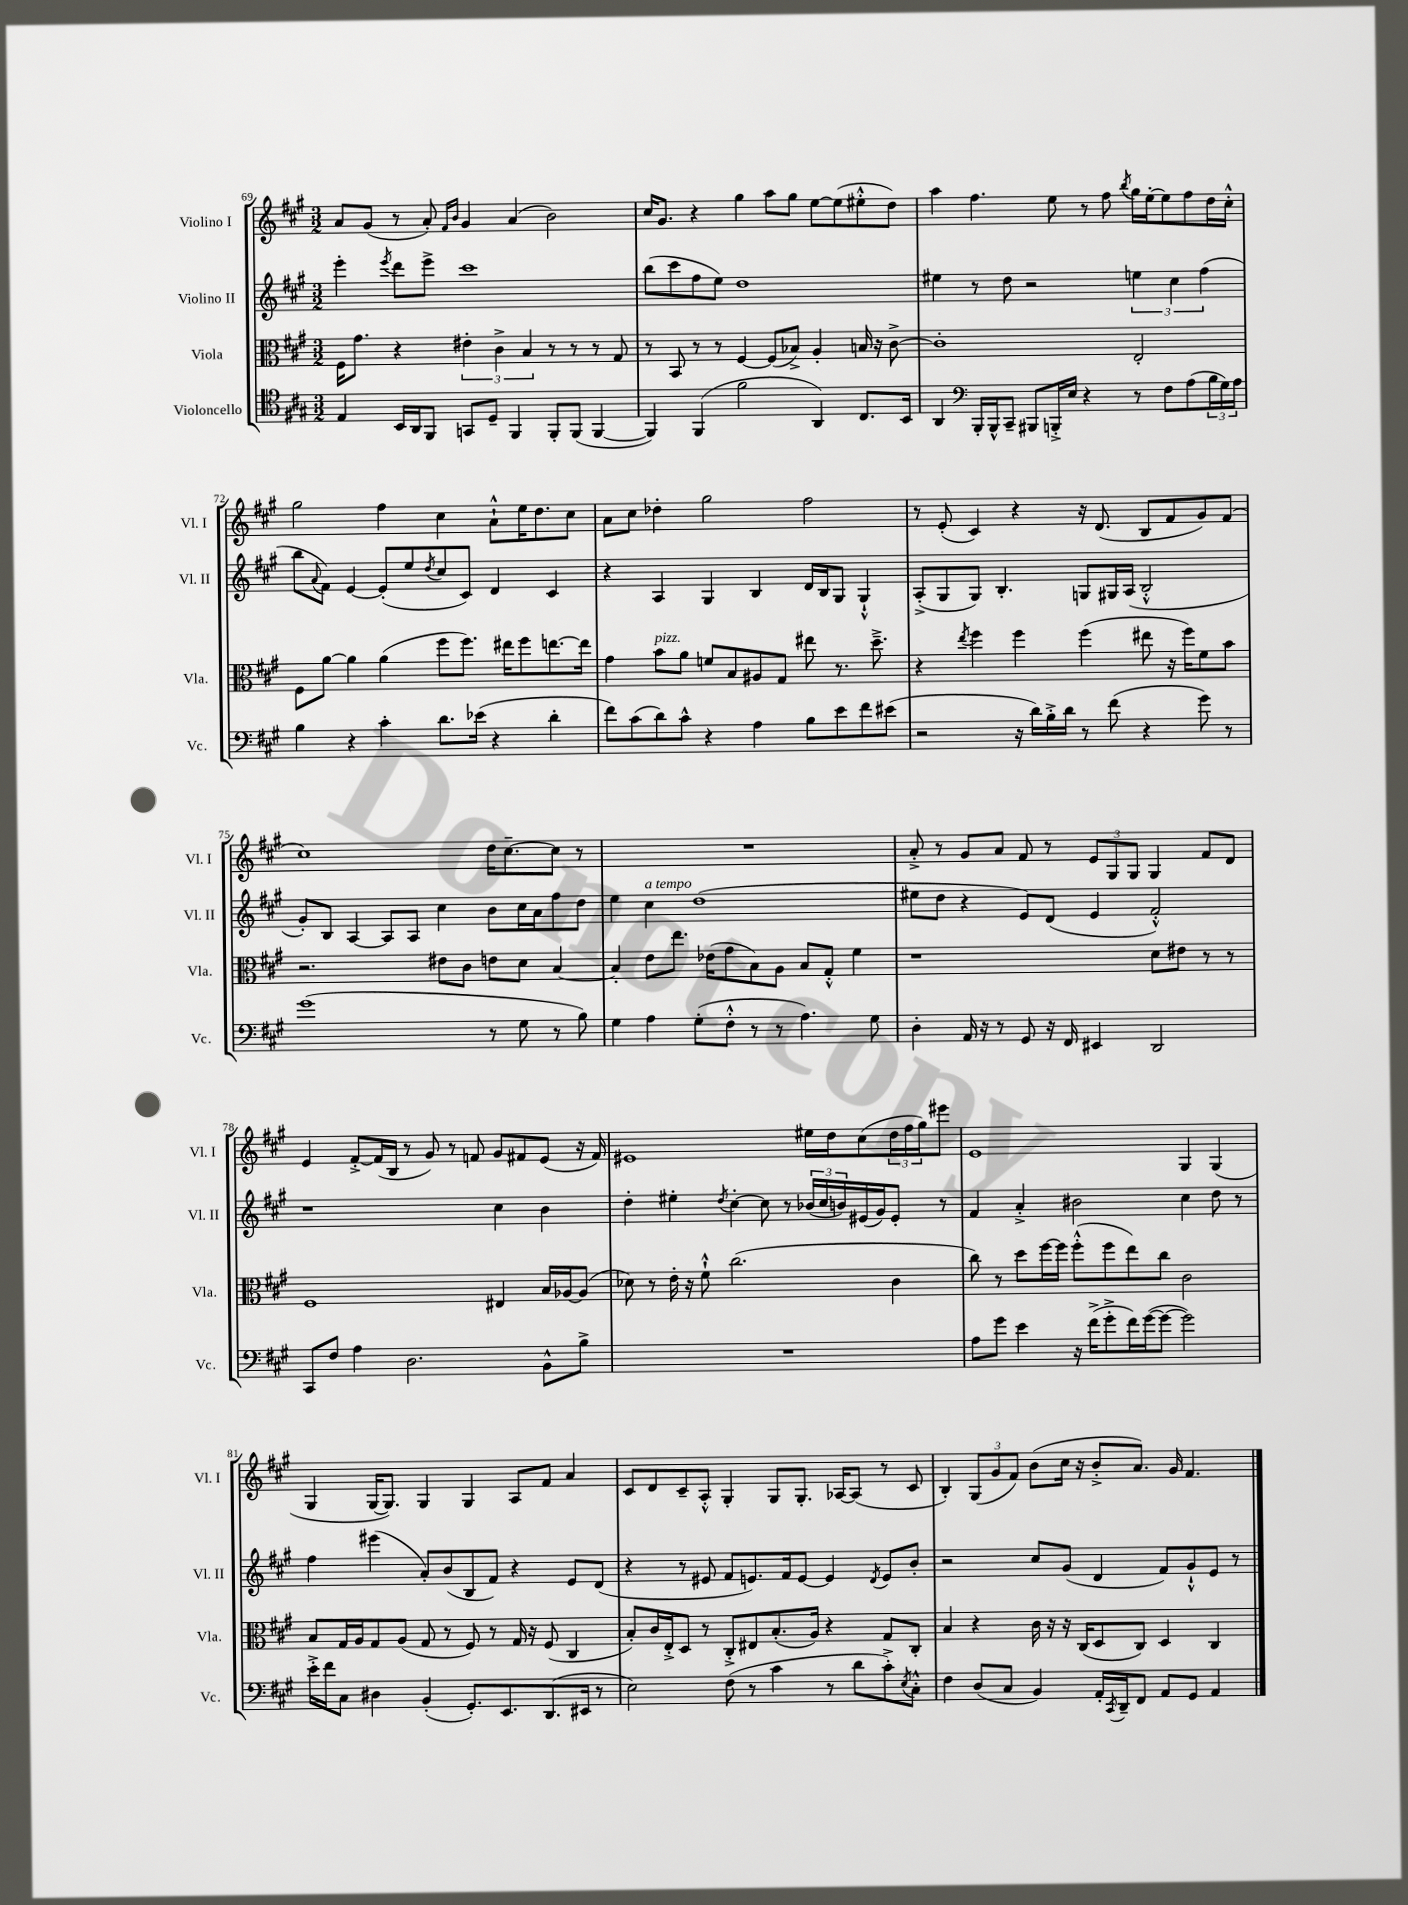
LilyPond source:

<<
\new StaffGroup <<
\new Staff = "s0" \with { instrumentName = "Violino I" shortInstrumentName = "Vl. I" } {
    \clef treble \key a \major \numericTimeSignature \time 3/2
    a'8 gis'8( r8 a'8-.) \grace { fis'16 b'16 } gis'4 a'4( b'2) |
    cis''16 gis'8. r4 gis''4 a''8 gis''8 e''8~ e''8( eis''8-.-^ d''8) |
    a''4 fis''4. e''8 r8 fis''8 \acciaccatura { b''8 } gis''16 e''16~-. e''8 fis''8 d''16 cis''16-.-^ |
    gis''2 fis''4 cis''4 a'8-!-^ e''16 d''8. cis''8 |
    a'8 cis''8 des''4-. gis''2 fis''2 |
    r8 e'8-.( cis'4) r4 r16 d'8.( b8 fis'8 gis'8) fis'8( |
    cis''1) d''16 cis''8.~-- cis''8 r8 |
    R1. |
    a'8-.-> r8 gis'8 a'8 fis'8 r8 \tuplet 3/2 { e'8 gis8 gis8 } gis4 fis'8 d'8 |
    e'4 fis'8~-.-> fis'16( b16 r8 gis'8) r8 f'8 gis'8 fis'8 e'8( r16 fis'16) |
    eis'1 eis''16 d''16 cis''8( \tuplet 3/2 { d''16 fis''16 gis''16) } eis'''8 |
    e'1 gis4 gis4( |
    gis4 gis16~ gis8.) gis4 gis4 a8 fis'8 a'4 |
    cis'8 d'8 cis'8-- a8-.-^ gis4-. gis8 gis8.-. aes16~ aes8( r8 cis'8 |
    b4-.) \tuplet 3/2 { gis8( gis'8 fis'8) } b'8( cis''16 r16 b'8-.-> a'8.) gis'16 fis'4. \bar "|." |
}
\new Staff = "s1" \with { instrumentName = "Violino II" shortInstrumentName = "Vl. II" } {
    \clef treble \key a \major \numericTimeSignature \time 3/2
    e'''4-. \acciaccatura { e'''8 } d'''8 e'''8-> cis'''1 |
    b''8( cis'''8 fis''8 e''8) d''1 |
    eis''4 r8 d''8 r2 \tuplet 3/2 { e''4 cis''4 fis''4( } |
    b''8 \appoggiatura { a'8 } fis'8) e'4~ e'8-.( e''8 \acciaccatura { d''8 } cis''8 cis'8) d'4 cis'4 |
    r4 a4 gis4 b4 d'16 b16 gis8 gis4-!-^ |
    a8-.->( gis8 gis8) b4.-. g8 gis16 a16( b2-.-^ |
    gis'8-.) b8 a4~ a8 a8 cis''4 b'8 cis''16 a'16 fis''8 d''8 |
    e''4 cis''4^\markup { \italic "a tempo" } d''1( |
    eis''8 d''8 r4 e'8) d'8( e'4 fis'2-.-^) |
    r1 cis''4 b'4 |
    d''4-. eis''4-. \acciaccatura { d''8 } cis''4~-. cis''8 r8 \tuplet 3/2 { bes'16( cis''16 b'16) } eis'16( gis'16) eis'8-. r8 |
    fis'4 a'4-.-> bis'2 cis''4 d''8 r8 |
    fis''4 eis'''4( a'8-.) b'8( b8 fis'8) r4 e'8 d'8( |
    r4 r8 eis'8 fis'8 e'8.) fis'16 e'8~ e'4 \acciaccatura { d'8 } e'8 b'8-. |
    r2 cis''8 gis'8( d'4 fis'8) gis'8-!-^ e'8 r8 \bar "|." |
}
\new Staff = "s2" \with { instrumentName = "Viola" shortInstrumentName = "Vla." } {
    \clef alto \key a \major \numericTimeSignature \time 3/2
    fis16 gis'8. r4 \tuplet 3/2 { eis'4-. cis'4-> b4 } r8 r8 r8 gis8 |
    r8 b,8 r8 r8 fis4~ fis8( bes8->) a4-. b16 r16 cis'8~-> |
    cis'1-. e2-. |
    fis8 a'8~ a'4 a'4( fis''8 fis''8.) eis''16 fis''8 e''8.~ e''16 |
    gis'4 b'8^\markup { \italic "pizz." } a'8 f'8 b8 ais8 gis8 eis''8 r8. d''8.---> |
    r4 \acciaccatura { e''8 } fis''4 fis''4 fis''4( eis''8 r16 fis''16) fis'8 b'8 |
    r2. eis'8 cis'8 e'8 d'8 b4~ |
    b4-. e'8 e''8. ees'16( gis'8 b8) a8 b8 gis8-.-^ fis'4 |
    r1 d'8 eis'8 r8 r8 |
    fis1 eis4 b16 aes16~ aes8( |
    des'8) r8 e'16-. r16 fis'8-!-^ cis''2.( cis'4 |
    cis''8) r8 d''8 fis''16~ fis''16 fis''8-.-^( fis''8 e''8) cis''8 cis'2 |
    b8 gis16 a16 gis8 a8( gis8 r8 fis8) r8 gis16 r16 fis8( cis4 |
    b8-.) cis'16 e16-.-> d8 r8 cis8-.-> eis8 b8.-.( a16) r4 gis8 cis8-. |
    b4 r4 cis'16 r16 r16 cis16( d8 cis8) d4 cis4 \bar "|." |
}
\new Staff = "s3" \with { instrumentName = "Violoncello" shortInstrumentName = "Vc." } {
    \clef tenor \key a \major \numericTimeSignature \time 3/2
    e4 b,16 a,16 fis,8 g,8 d8-- fis,4 fis,8-. fis,8( fis,4~ |
    fis,4) fis,4( fis'2 a,4) cis8. b,16 |
    a,4 \clef bass b,,16-. b,,16-^ cis,8-- bis,,8 b,,16-.-> e16 r4 r8 fis8 a8( \tuplet 3/2 { b16 gis16) a16 } |
    b4 r4 cis'4-. d'8. ees'16( r4 d'4-. |
    fis'8) cis'8( d'8) cis'8-^ r4 a4 b8 e'8 fis'8 eis'8( |
    r2 r16 d'16) b16-.-> d'16 r8 fis'8( r4 gis'8) r8 |
    gis'1( r8 gis8 r8 b8) |
    gis4 a4 gis8-.( fis8-.-^ r8 r8 a4.) gis8 |
    d4-. a,16 r16 r8 gis,8 r16 fis,16 eis,4 d,2 |
    cis,8 fis8 a4 d2. b,8-^ b8-> |
    R1. |
    a8 gis'8 e'4 r16 fis'16->( gis'8-.-> fis'16) gis'16~( gis'8~ gis'2) |
    e'16-.-> fis'16 cis8 dis4 b,4-.( gis,8.-.) e,8. d,8.( eis,16 r8 |
    e2) fis8( r8 cis'4 r8 d'8 cis'8-.->) \acciaccatura { e8 } cis8-.-^ |
    fis4 d8( cis8 b,4) a,16-. \acciaccatura { cis,8 } d,16-- fis,8 a,8 gis,8 a,4 \bar "|." |
}
>>
>>
\layout { \context { \Score currentBarNumber = #69 } }
